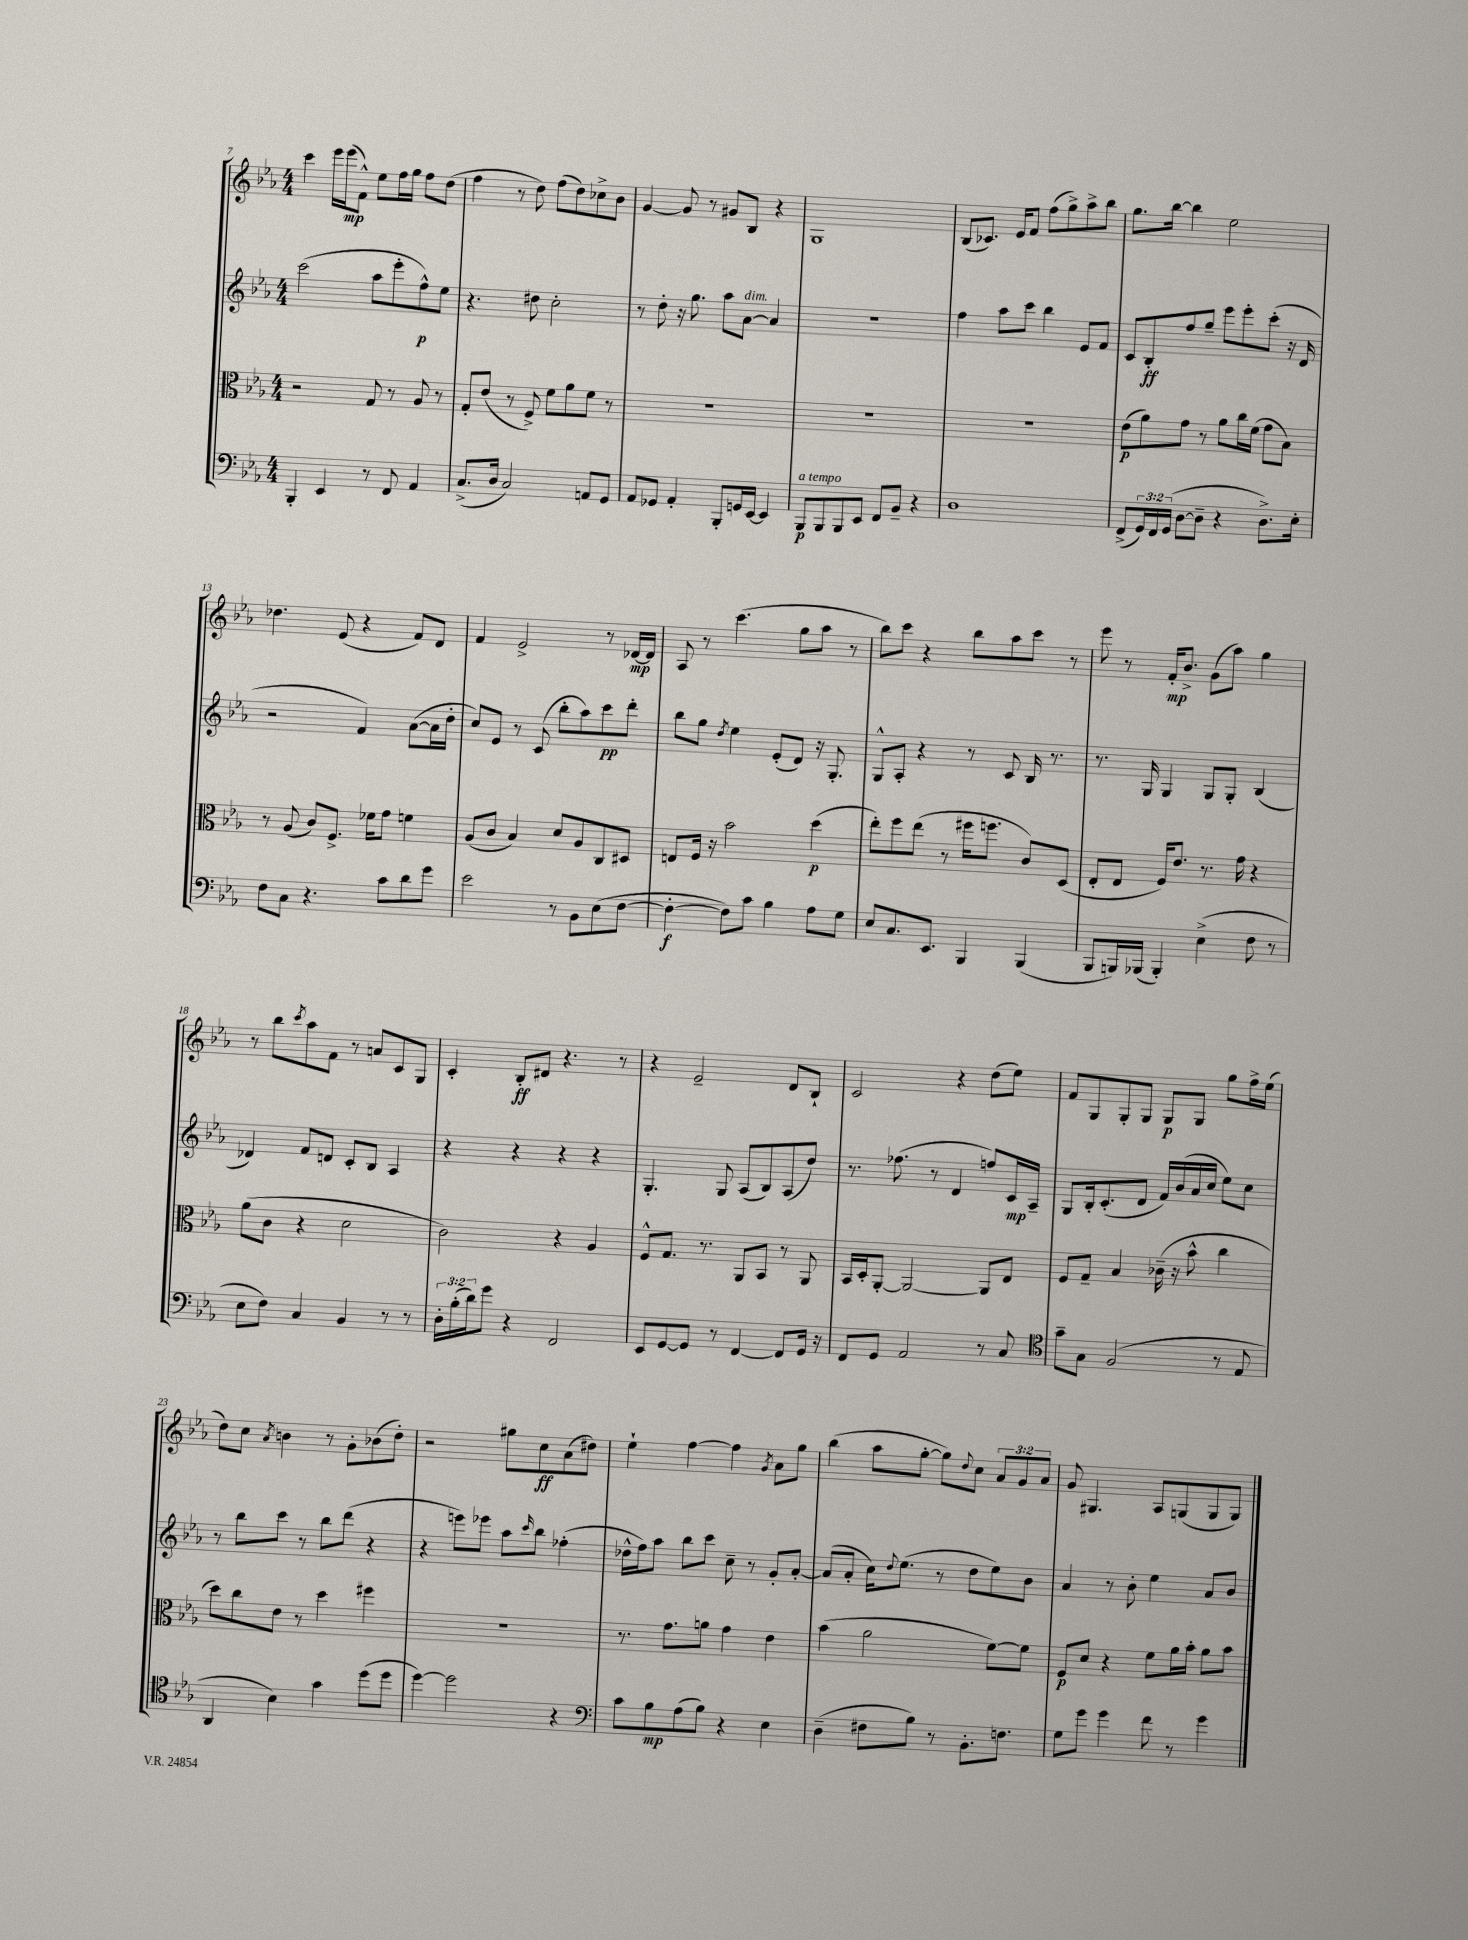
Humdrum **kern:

**kern	**kern	**kern	**kern
*staff4	*staff3	*staff2	*staff1
*clefF4	*clefC3	*clefG2	*clefG2
*k[b-e-a-]	*k[b-e-a-]	*k[b-e-a-]	*k[b-e-a-]
*M4/4	*M4/4	*M4/4	*M4/4
4BBB-'	2r	(2ccc	4ccc
4EE-	.	.	16eee-
.	.	.	(16eee-
.	.	.	8f^^)
8r	8G	8aa-	8ee-
8FF	8r	8eee-'	16ff
.	.	.	16gg
4AA-	8A-	8ff^^)	8ff
.	8r	8ee-	(8dd
=	=	=	=
(8.C^	8G'	4.r	4ff
.	(8e-	.	.
16D	.	.	.
2C)	8r	.	8r
.	8F^)	8dd#	8dd)
.	8f	2cc'	(8ff
.	8a-	.	8dd)
8AA	8f	.	8cc-^
8GG	8r	.	8b-
=	=	=	=
8AA-	1r	8r	[4g
8GG-	.	8dd'	.
4AA-'	.	16r	8g]
.	.	8.gg	.
.	.	.	8r
8BBB-'	.	8aa-	8g#
16GG	.	[8a-	8B-
[16EE-	.	.	.
4EE-]	.	4a-]	4r
=	=	=	=
8BBB-	1r	1r	1G
8BBB-	.	.	.
8BBB-	.	.	.
8EE-	.	.	.
8FF	.	.	.
8BB-~	.	.	.
4r	.	.	.
=	=	=	=
1D	1r	4ff	(8B-
.	.	.	8.c-)
.	.	8aa-	.
.	.	.	16e-
.	.	8ccc	8f
.	.	4bb-	(8ff
.	.	.	8gg^)
.	.	8e-	8aa-^
.	.	8f	8bb-
=	=	=	=
(8FF^	(8e-	8c	8.gg
24GG)	8a-)	8B-'	.
24FF	.	.	.
.	.	.	[16bb-
(24GG	.	.	.
[8D	8g	8ff	4bb-]
8D~]	8r	8gg~	.
4r	8a-	8eee-	2ee-
.	16cc	8eee-'	.
.	(16f	.	.
8.D^)	8g	(8ccc'	.
.	8B-)	16r	.
16E-'	.	16d	.
=	=	=	=
8F	8r	2r	4.dd-
8C	(8A-	.	.
4.r	8c)	.	.
.	8.F^	.	(8e-
.	.	4f)	4r
.	16f-	.	.
8c	8g	.	.
8d	4f	([8a-	8f)
8g	.	16a-]	8d
.	.	16dd'	.
=	=	=	=
2e-	(8A-	8cc)	4f
.	8c	8e-	.
.	4B-)	8r	2e-^
.	.	(8c	.
8r	8d	8bb-'	.
8BB-	8A-	8aa-)	.
(8E-	8C	8ccc	8r
[8F	8D#	8ddd'	[16d-
.	.	.	16d-]
=	=	=	=
4F'_	8E	8bb-	8A-
.	16F	8gg	8r
.	16r	.	.
.	.	8qdd	.
8F])	2b-	4ee-	(4.ccc
8c	.	.	.
4B-	.	(8e-'	.
.	.	8d)	8gg
8A-	(4dd	16r	8aa-
.	.	8.G'	.
8G	.	.	8r
=	=	=	=
8E-	8ee-')	8G^^	8bb-)
8.C	8ff	8A-'	8ccc
.	(8ee-	4r	4r
8.EE-	.	.	.
.	8r	.	.
4BBB-	16ff#	8r	8bb-
.	8.ff	.	.
.	.	8c	8aa-
(4BBB-	8c)	16B-	8ccc
.	.	8.r	.
.	(8D	.	8r
=	=	=	=
8BBB-	8E-'	8.r	8eee-
16BBB)	8E-	.	8r
(16BBB-	.	16G	.
4BBB-')	16F)	4G	16f'
.	8.e-	.	8.b-^
(4E-^	8.r	8G	(8g
.	.	8G'	8aa-)
.	16g	.	.
8F	4r	(4B-	4gg
8r	.	.	.
=	=	=	=
8E-	(8a-	4d-)	8r
8F)	8c	.	8bb-
.	.	.	8qccc
4C	4r	8f	8aa-
.	.	8d	8f
4BB-	2d	8c'	8r
.	.	8B-	8a
8r	.	4A-	8c
8r	.	.	8G
=	=	=	=
24D'	2c)	4r	4c'
(24B-'	.	.	.
24d)	.	.	.
8g	.	.	.
4r	.	4r	8B-'
.	.	.	8d#
2FF	4r	4r	4.r
.	4A-	4r	.
.	.	.	8r
=	=	=	=
8EE-	8F^^	4.G'	4r
[8GG	8.G	.	.
8GG]	.	.	2e-~
.	8.r	.	.
8r	.	8G	.
[4FF	8AA-	(8A-	.
.	8BB-	8B-)	.
8FF]	8r	(8A-	8d
16GG	8AA-	8dd)	8B-`
16r	.	.	.
=	=	=	=
8FF	16BB-	8.r	2c
.	16D'	.	.
8GG	[8AA-'	.	.
.	.	(8.ff-	.
2AA-	2AA-_	.	.
.	.	8r	.
.	.	4d	4r
8r	8AA-]	8ff)	(8dd
8C	8E-	16c	8ee-)
.	.	16A-~	.
=	=	=	=
*clefC4	*	*	*
8g~	8F	8G	8f
8G	8G~	16B-'	8G
.	.	(8.c'	.
(2F	4B-	.	8G'
.	.	8d	8G
.	(16c-~	16f)	8G
.	16r	(16b-	.
.	8b-^^	16a-	8G
.	.	16cc	.
8r	4cc	8ee-)	8gg
8E-	.	8cc	16ff^
.	.	.	(16ee-
=	=	=	=
4AA-	8dd)	8r	8dd)
.	8cc	8bb-	8cc
.	.	.	8qa-
4B-)	8e-	8ccc	4b
.	8r	8r	.
4g	4dd	8bb-	8r
.	.	(8ddd	8g'
(8dd	4ff#	4r	(8b-
8dd	.	.	8dd')
=	=	=	=
[4dd)	1r	4r	2r
2dd]	.	8eee)	.
.	.	8eee-	.
.	.	8aa-	8gg#
.	.	16qqccc	.
.	.	8bb-	8cc
4r	.	(4ff-'	(8a-
.	.	.	8dd#)
=	=	=	=
*clefF4	*	*	*
8c	8.r	16dd-^^	4ee-`
.	.	16ff)	.
8B-	.	8aa-	.
.	8.g	.	.
(8A-	.	8bb-	[4ff
8B-)	8a	8ccc	.
4r	4g	8cc~	4ff]
.	.	8r	.
.	.	.	8qg
4E-	4e-	8g'	8a-
.	.	[8a-'	8gg
=	=	=	=
(4D~	(4b-	(8a-]	(4bb-
.	.	8a-'	.
8F#	2a-	16cc)	8aa-
.	.	8qqdd	.
.	.	(8.ee-	.
8B-)	.	.	[8gg'
8r	.	8r	8gg])
.	.	.	8qqdd
8.BB-'	.	8dd	8cc
.	[8f)	8ee-)	12a-
8.F	.	.	.
.	.	.	12g
.	8f]	8b-	.
.	.	.	12a-
=	=	=	=
8G	8F	4a-	8g
8g	8d	.	4.G#
4g	4r	8r	.
.	.	8b-'	.
8f	8f	4ee-	8A-
8r	16a-	.	(8G
.	16b-'	.	.
4g	8a-	8a-	8G
.	8b-	8b-	8G)
==	==	==	==
*-	*-	*-	*-
